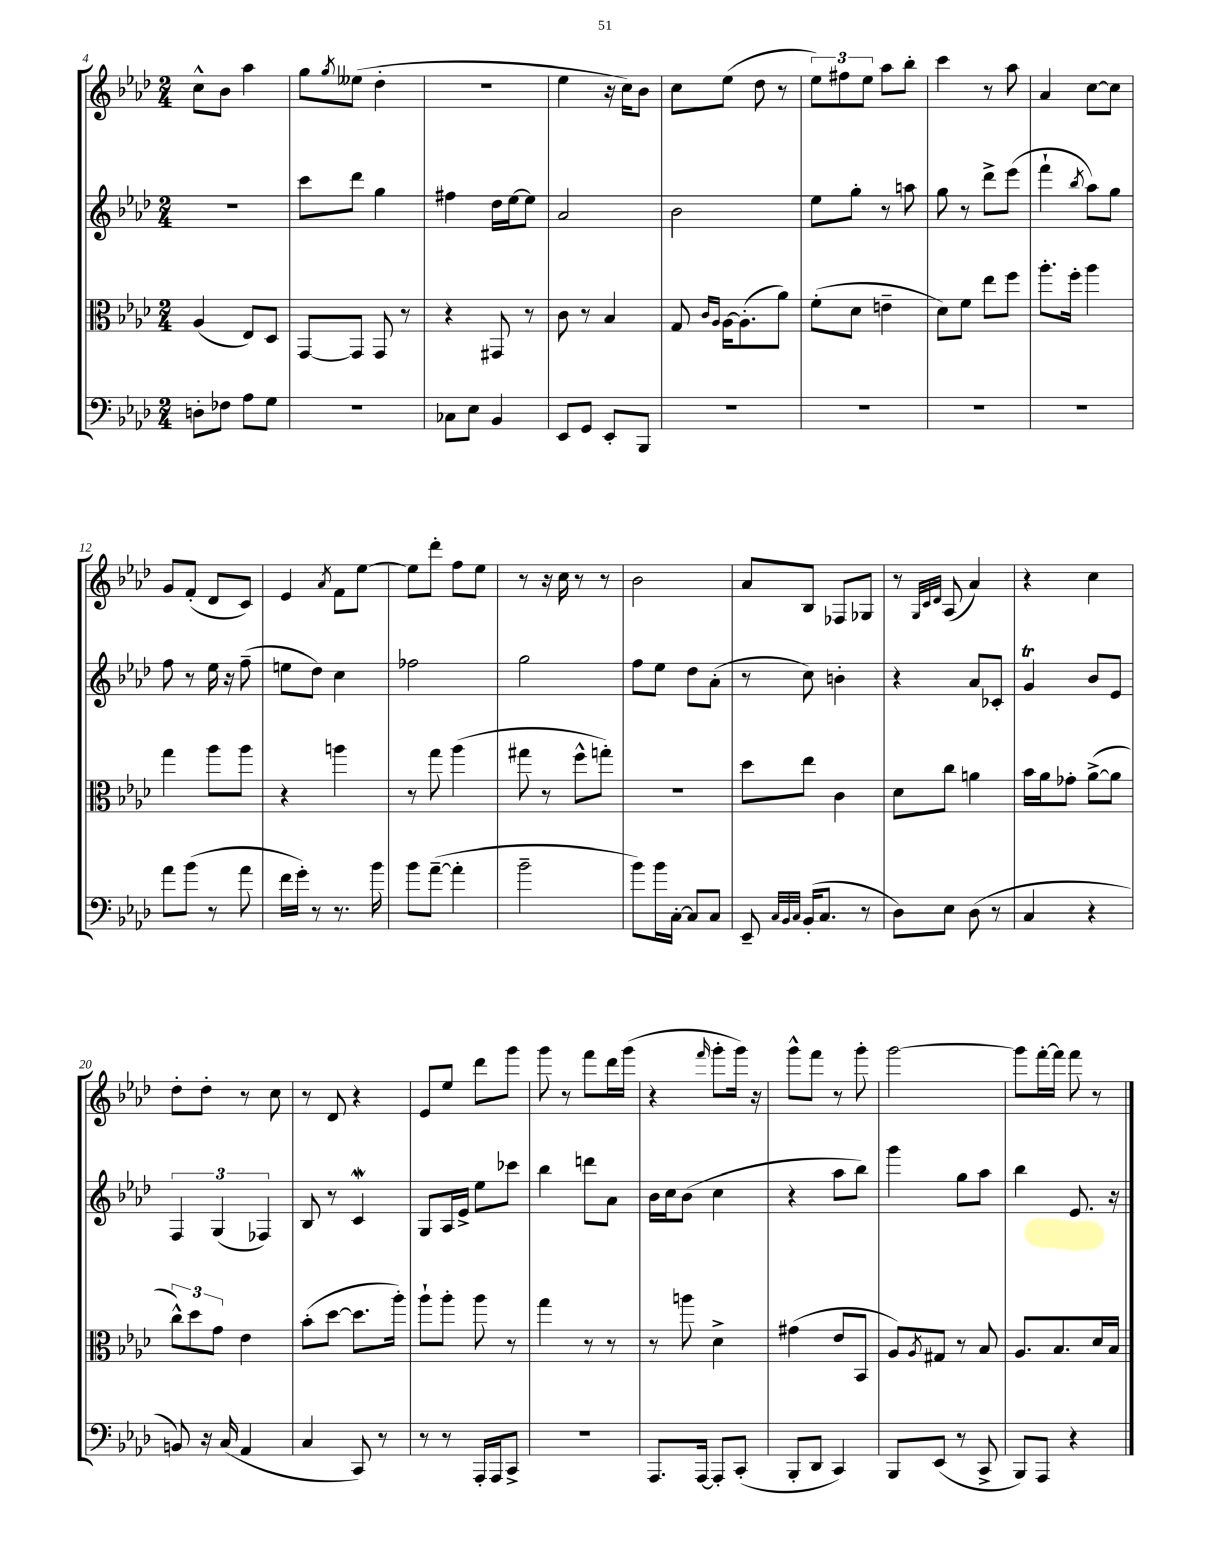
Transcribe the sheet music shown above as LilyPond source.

<<
\new StaffGroup <<
\new Staff = "s0" {
    \clef treble \key aes \major \numericTimeSignature \time 2/4
    c''8-^ bes'8 aes''4 |
    g''8 \acciaccatura { g''8 } eeses''8( des''4-. |
    R2 |
    ees''4 r16 c''16) bes'8 |
    c''8 ees''8( des''8 r8 |
    \tuplet 3/2 { ees''8) fis''8 ees''8 } aes''8 bes''8-. |
    c'''4 r8 aes''8 |
    aes'4 c''8~ c''8 |
    g'8 f'8-.( des'8 c'8) |
    ees'4 \acciaccatura { aes'8 } f'8 ees''8~ |
    ees''8 des'''8-. f''8 ees''8 |
    r8 r16 c''16 r8 r8 |
    bes'2 |
    aes'8 bes8 fes8 ges8 |
    r8 \grace { g32 c'32 des'32 } aes8( aes'4) |
    r4 c''4 |
    des''8-. des''8-. r8 c''8 |
    r8 des'8 r4 |
    ees'8 ees''8 des'''8 g'''8 |
    g'''8 r8 f'''8 des'''16 g'''16( |
    r4 \grace { f'''16 } g'''8-. g'''16) r16 |
    g'''8-^ f'''8 r8 g'''8-. |
    g'''2~ |
    g'''8 f'''16~-. f'''16 f'''8 r8 \bar "|." |
}
\new Staff = "s1" {
    \clef treble \key aes \major \numericTimeSignature \time 2/4
    R2 |
    c'''8 des'''8 g''4 |
    fis''4 des''16 ees''16~ ees''8 |
    aes'2 |
    bes'2 |
    ees''8 g''8-. r8 a''8 |
    g''8 r8 des'''8-> ees'''8( |
    f'''4-! \acciaccatura { bes''8 } aes''8) g''8 |
    f''8 r8 ees''16 r16 f''8--( |
    e''8 des''8) c''4 |
    fes''2 |
    g''2 |
    f''8 ees''8 des''8 aes'8-.( |
    r8 c''8) b'4-. |
    r4 aes'8 ces'8-. |
    g'4\trill bes'8 ees'8 |
    \tuplet 3/2 { f4 g4( fes4) } |
    bes8 r8 c'4\mordent |
    g8 aes16 ees'16-> ees''8 ces'''8 |
    bes''4 d'''8 aes'8 |
    bes'16 c''16 bes'8( c''4 |
    r4 aes''8 bes''8) |
    g'''4 g''8 aes''8 |
    bes''4 ees'8. r16 \bar "|." |
}
\new Staff = "s2" {
    \clef alto \key aes \major \numericTimeSignature \time 2/4
    aes4( ees8) des8 |
    g,8~ g,8 g,8 r8 |
    r4 gis,8 r8 |
    c'8 r8 bes4 |
    g8 \grace { c'16 aes16 } aes16~ aes8.-.( aes'8) |
    f'8-.( des'8 e'4-- |
    des'8) f'8 ees''8 f''8 |
    aes''8.-. f''16-. aes''4 |
    g''4 aes''8 aes''8 |
    r4 a''4 |
    r8 g''8 aes''4( |
    gis''8 r8 f''8-^ g''8-.) |
    r2 |
    des''8 ees''8 c'4 |
    des'8 c''8 a'4 |
    bes'16 aes'16 ges'8-. aes'8~->( aes'8 |
    \tuplet 3/2 { c''8-^) des''8 g'8 } ees'4 |
    bes'8-.( des''8~ des''8. aes''16-.) |
    aes''8-! aes''8-. aes''8 r8 |
    g''4 r8 r8 |
    r8 a''8 des'4-> |
    gis'4( ees'8 bes,8 |
    aes8) \acciaccatura { aes8 } gis8 r8 bes8 |
    aes8. bes8. des'16 bes16 \bar "|." |
}
\new Staff = "s3" {
    \clef bass \key aes \major \numericTimeSignature \time 2/4
    d8-. fes8 aes8 g8 |
    R2 |
    ces8 ees8 bes,4 |
    ees,8 g,8 ees,8-. bes,,8 |
    R2 |
    R2 |
    R2 |
    R2 |
    aes'8 bes'8( r8 aes'8 |
    f'16 g'16-.) r8 r8. bes'16 |
    bes'8 aes'8~--( aes'4-. |
    bes'2-- |
    bes'8) bes'16 c16~-. c8 c8 |
    ees,8-- \grace { c32 bes,32 c32 } bes,16-.( c8. r8 |
    des8) ees8 des8( r8 |
    c4 r4 |
    b,8) r16 c16( aes,4 |
    c4 c,8) r8 |
    r8 r8 aes,,16-. aes,,16 c,8-> |
    r2 |
    aes,,8. aes,,16~ aes,,8-. c,8-.( |
    bes,,8-. des,8 c,4) |
    bes,,8 ees,8( r8 c,8-> |
    bes,,8) aes,,8 r4 \bar "|." |
}
>>
>>
\layout { \context { \Score currentBarNumber = #4 } }
